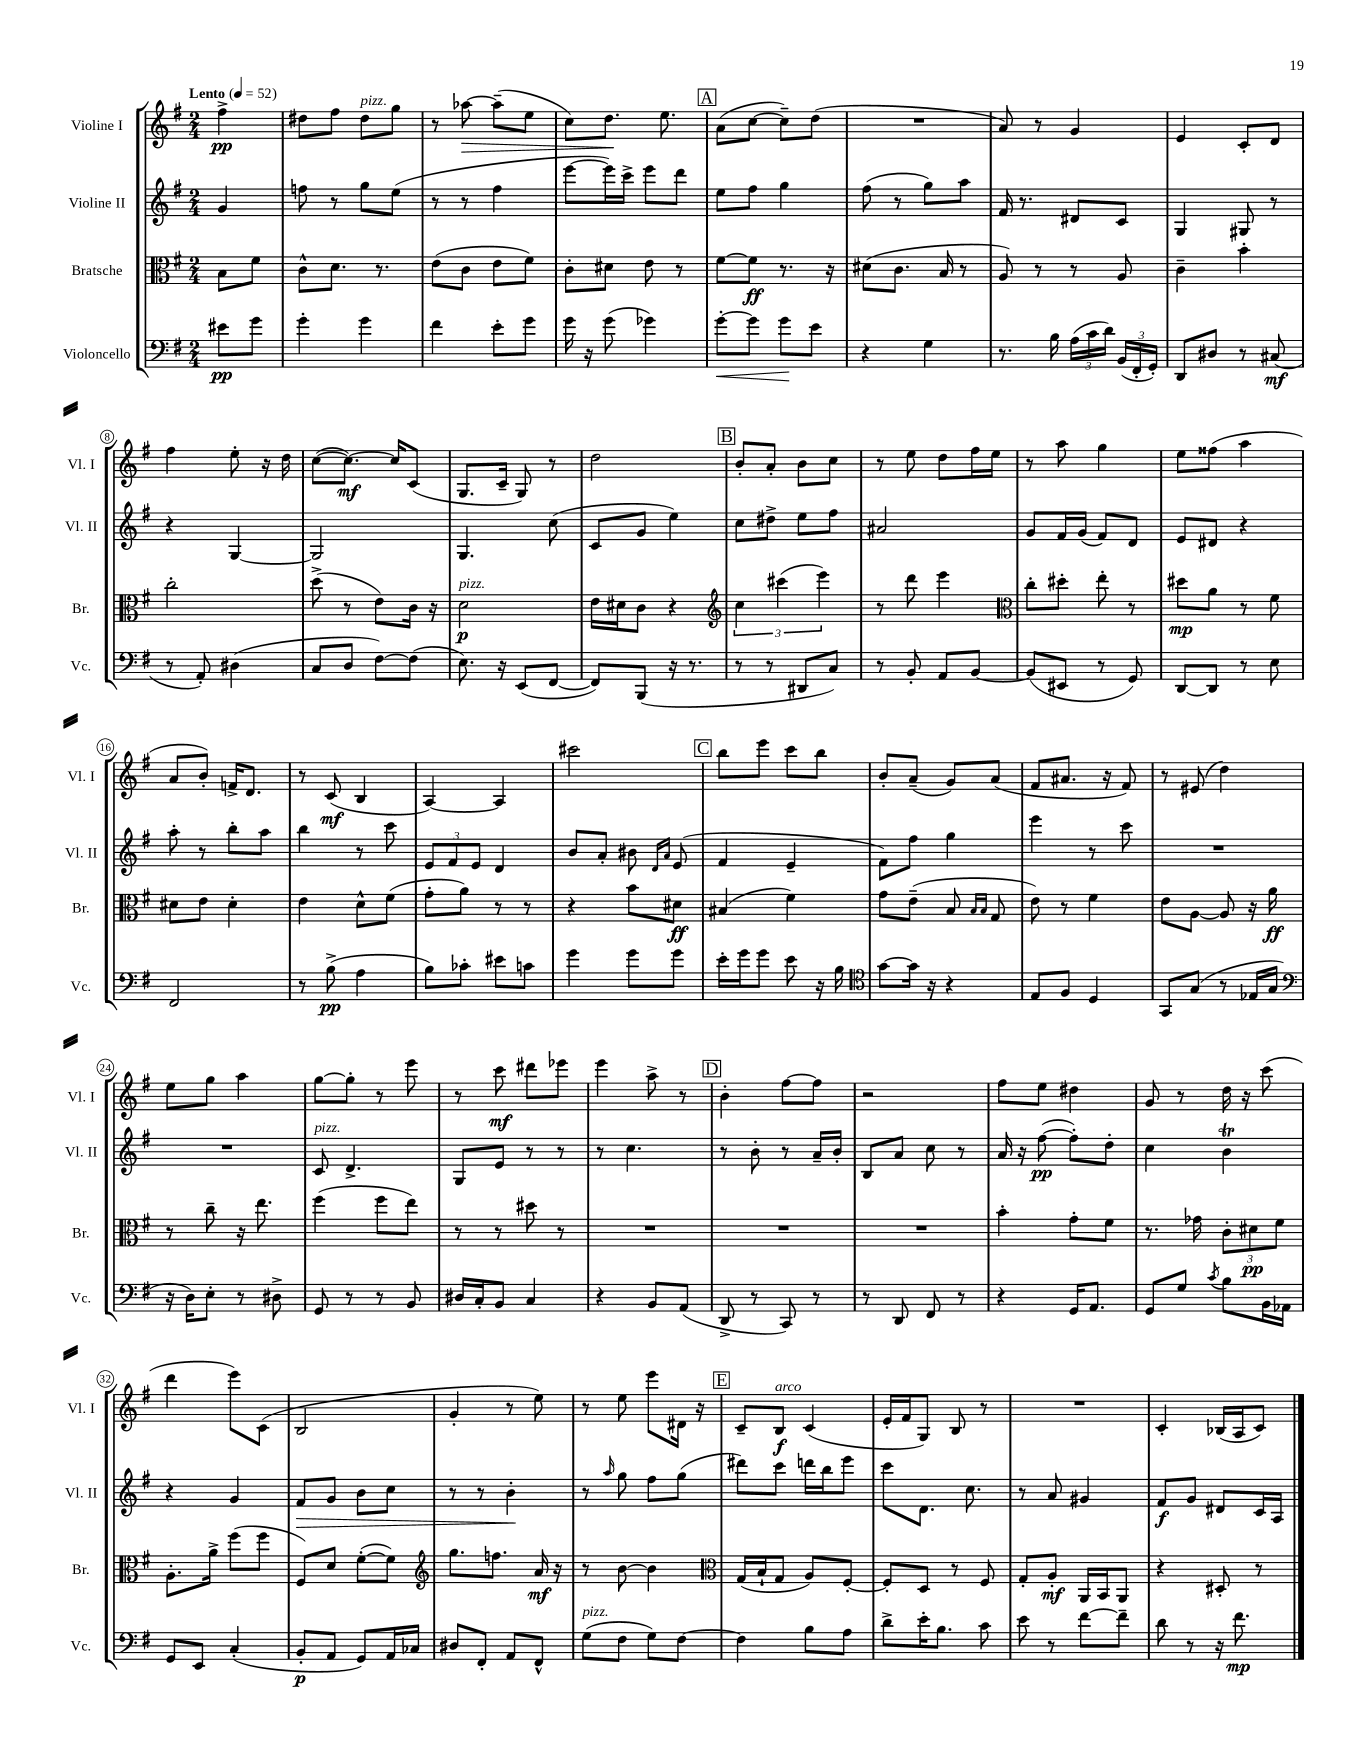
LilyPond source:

<<
\new StaffGroup <<
\new Staff = "s0" \with { instrumentName = "Violine I" shortInstrumentName = "Vl. I" } {
    \clef treble \key g \major \numericTimeSignature \time 2/4 \partial 4 \tempo "Lento" 4 = 52
    \autoBeamOff fis''4->\pp |
    dis''8[ fis''8] dis''8[^\markup { \italic "pizz." } g''8] |
    r8 aes''8~\> aes''8[--( e''8] |
    c''8[) d''8.]\! e''8. |
    \mark \markup { \box "A" } a'8[( c''8]~ c''8[--) d''8]( |
    R2 |
    a'8) r8 g'4 |
    e'4 c'8[-. d'8] |
    fis''4 e''8-. r16 d''16 |
    c''8[~( c''8.]~\mf) c''16[ c'8]( |
    g8.[ c'16]-- g8) r8 |
    d''2 |
    \mark \markup { \box "B" } b'8[-. a'8]-. b'8[ c''8] |
    r8 e''8 d''8[ fis''16 e''16] |
    r8 a''8 g''4 |
    e''8[ fisis''8]( a''4 |
    a'8[ b'8]-.) f'16[-> d'8.] |
    r8 c'8\mf( b4 |
    a4~) a4 |
    cis'''2 |
    \mark \markup { \box "C" } b''8[ e'''8] c'''8[ b''8] |
    b'8[-. a'8]--( g'8[) a'8]( |
    fis'8[ ais'8.] r16 fis'8) |
    r8 eis'8( d''4) |
    e''8[ g''8] a''4 |
    g''8[~ g''8]-. r8 e'''8 |
    r8 c'''8\mf dis'''8[ ees'''8] |
    e'''4 a''8-> r8 |
    \mark \markup { \box "D" } b'4-. fis''8[~ fis''8] |
    r2 |
    fis''8[ e''8] dis''4 |
    g'8 r8 d''16 r16 c'''8( |
    d'''4 e'''8[) c'8]( |
    b2 |
    g'4-. r8 e''8) |
    r8 e''8 e'''8[ dis'16] r16 |
    \mark \markup { \box "E" } c'8[-- b8]\f^\markup { \italic "arco" } c'4( |
    e'16[-. fis'16 g8]) b8 r8 |
    R2 |
    c'4-. bes16[( a16 c'8]) \bar "|." |
}
\new Staff = "s1" \with { instrumentName = "Violine II" shortInstrumentName = "Vl. II" } {
    \clef treble \key g \major \numericTimeSignature \time 2/4 \partial 4
    \autoBeamOff g'4 |
    f''8 r8 g''8[ e''8]( |
    r8 r8 fis''4 |
    e'''8[~ e'''16) c'''16]-> e'''8[ d'''8] |
    \mark \markup { \box "A" } e''8[ fis''8] g''4 |
    fis''8( r8 g''8[) a''8] |
    fis'16 r8. dis'8[ c'8] |
    g4 gis8 r8 |
    r4 g4~ |
    g2 |
    g4. c''8( |
    c'8[ g'8] e''4) |
    \mark \markup { \box "B" } c''8[ dis''8]-> e''8[ fis''8] |
    ais'2 |
    g'8[ fis'16 g'16]( fis'8[) d'8] |
    e'8[ dis'8] r4 |
    a''8-. r8 b''8[-. a''8] |
    b''4 r8 c'''8 |
    \tuplet 3/2 { e'8[ fis'8 e'8] } d'4 |
    b'8[ a'8]-. bis'8 \grace { d'16[ a'16] } e'8( |
    \mark \markup { \box "C" } fis'4 e'4-- |
    fis'8[) fis''8] g''4 |
    e'''4 r8 c'''8 |
    R2 |
    R2 |
    c'8^\markup { \italic "pizz." } d'4.-> |
    g8[ e'8] r8 r8 |
    r8 c''4. |
    \mark \markup { \box "D" } r8 b'8-. r8 a'16[-- b'16]-. |
    b8[ a'8] c''8 r8 |
    a'16 r16 fis''8~\pp( fis''8[-.) d''8]-. |
    c''4 b'4\trill |
    r4 g'4 |
    fis'8[\> g'8] b'8[ c''8] |
    r8 r8 b'4-.\! |
    r8 \grace { a''16 } g''8 fis''8[ g''8]( |
    \mark \markup { \box "E" } dis'''8[) c'''8] d'''16[ b''16 e'''8] |
    c'''8[ d'8.] c''8. |
    r8 a'8 gis'4 |
    fis'8[\f g'8] dis'8[ c'16 a16] \bar "|." |
}
\new Staff = "s2" \with { instrumentName = "Bratsche" shortInstrumentName = "Br." } {
    \clef alto \key g \major \numericTimeSignature \time 2/4 \partial 4
    \autoBeamOff b8[ fis'8] |
    c'8[-^ d'8.] r8. |
    e'8[( c'8] e'8[ fis'8]) |
    c'8[-. dis'8] e'8 r8 |
    \mark \markup { \box "A" } fis'8[~ fis'8]\ff r8. r16 |
    dis'8[( c'8.] b16 r8 |
    a8) r8 r8 a8 |
    c'4-- b'4-. |
    c''2-. |
    d''8->( r8 e'8[) c'16] r16 |
    d'2\p^\markup { \italic "pizz." } |
    e'16[ dis'16 c'8] r4 |
    \mark \markup { \box "B" } \clef treble \tuplet 3/2 { c''4 cis'''4( e'''4) } |
    r8 d'''8 e'''4 |
    \clef alto c''8[-. dis''8]-. e''8-. r8 |
    dis''8[\mp a'8] r8 fis'8 |
    dis'8[ e'8] dis'4-. |
    e'4 d'8[-^ fis'8]( |
    g'8[-. a'8]) r8 r8 |
    r4 b'8[ dis'8]\ff |
    \mark \markup { \box "C" } bis4( fis'4) |
    g'8[ e'8]--( b8 \grace { b16[ b16] } g8 |
    e'8) r8 fis'4 |
    e'8[ a8]~ a8 r16 a'16\ff |
    r8 c''8-- r16 e''8. |
    fis''4( fis''8[ e''8]) |
    r8 r8 dis''8 r8 |
    R2 |
    \mark \markup { \box "D" } R2 |
    R2 |
    b'4-. g'8[-. fis'8] |
    r8. ges'16 \tuplet 3/2 { c'8[-. dis'8\pp fis'8] } |
    a8.[-. a'16]-> fis''8[( fis''8] |
    fis8[) d'8] fis'8[~-.( fis'8]) |
    \clef treble g''8.[ f''8.] a'16\mf r16 |
    r8 b'8~ b'4 |
    \mark \markup { \box "E" } \clef alto g16[( b16-! g8] a8[) fis8]~-. |
    fis8[-. d8] r8 fis8 |
    g8[-. a8]-.\mf a,16[ b,16 a,8] |
    r4 dis8-. r8 \bar "|." |
}
\new Staff = "s3" \with { instrumentName = "Violoncello" shortInstrumentName = "Vc." } {
    \clef bass \key g \major \numericTimeSignature \time 2/4 \partial 4
    \autoBeamOff eis'8[\pp g'8] |
    g'4-. g'4 |
    fis'4 e'8[-. g'8] |
    g'16 r16 g'8( ges'4) |
    \mark \markup { \box "A" } g'8[~-.\< g'8] g'8[\! e'8] |
    r4 g4 |
    r8. b16 \tuplet 3/2 { a16[( c'16 d'16]) } \tuplet 3/2 { b,16[( fis,16-. g,16]-.) } |
    d,8[ dis8] r8 cis8\mf( |
    r8 a,8-.) dis4( |
    c8[ d8] fis8[~) fis8]( |
    e8.) r16 e,8[( fis,8]~ |
    fis,8[) b,,8]( r16 r8. |
    \mark \markup { \box "B" } r8 r8 dis,8[ c8]) |
    r8 b,8-. a,8[ b,8]~ |
    b,8[( eis,8] r8 g,8) |
    d,8[~ d,8] r8 e8 |
    fis,2 |
    r8 b8->\pp( a4 |
    b8[) ces'8]-. eis'8[ c'8] |
    g'4 g'8[ g'8] |
    \mark \markup { \box "C" } e'16[-. g'16 g'8] e'8 r16 b16 |
    \clef tenor g'8[~ g'16] r16 r4 |
    e8[ fis8] d4 |
    g,8[ g8]( r8 ees16[ g16] |
    \clef bass r16 d16[) e8]-. r8 dis8-> |
    g,8 r8 r8 b,8 |
    dis16[ c16-. b,8] c4 |
    r4 b,8[ a,8]( |
    \mark \markup { \box "D" } d,8-> r8 c,8) r8 |
    r8 d,8 fis,8 r8 |
    r4 g,16[ a,8.] |
    g,8[ g8] \acciaccatura { c'8 } b8[ b,16 aes,16] |
    g,8[ e,8] c4-.( |
    b,8[-.\p a,8] g,8[) a,16 ces16] |
    dis8[ fis,8]-. a,8[ fis,8]-^ |
    g8[^\markup { \italic "pizz." }( fis8] g8[) fis8]~ |
    \mark \markup { \box "E" } fis4 b8[ a8] |
    d'8[-> e'16-. b8.] c'8 |
    e'8 r8 fis'8[~ fis'8]-- |
    d'8 r8 r16 fis'8.\mp \bar "|." |
}
>>
>>
\layout { \context { \Score \override BarNumber.stencil = #(make-stencil-circler 0.1 0.3 ly:text-interface::print) } }
